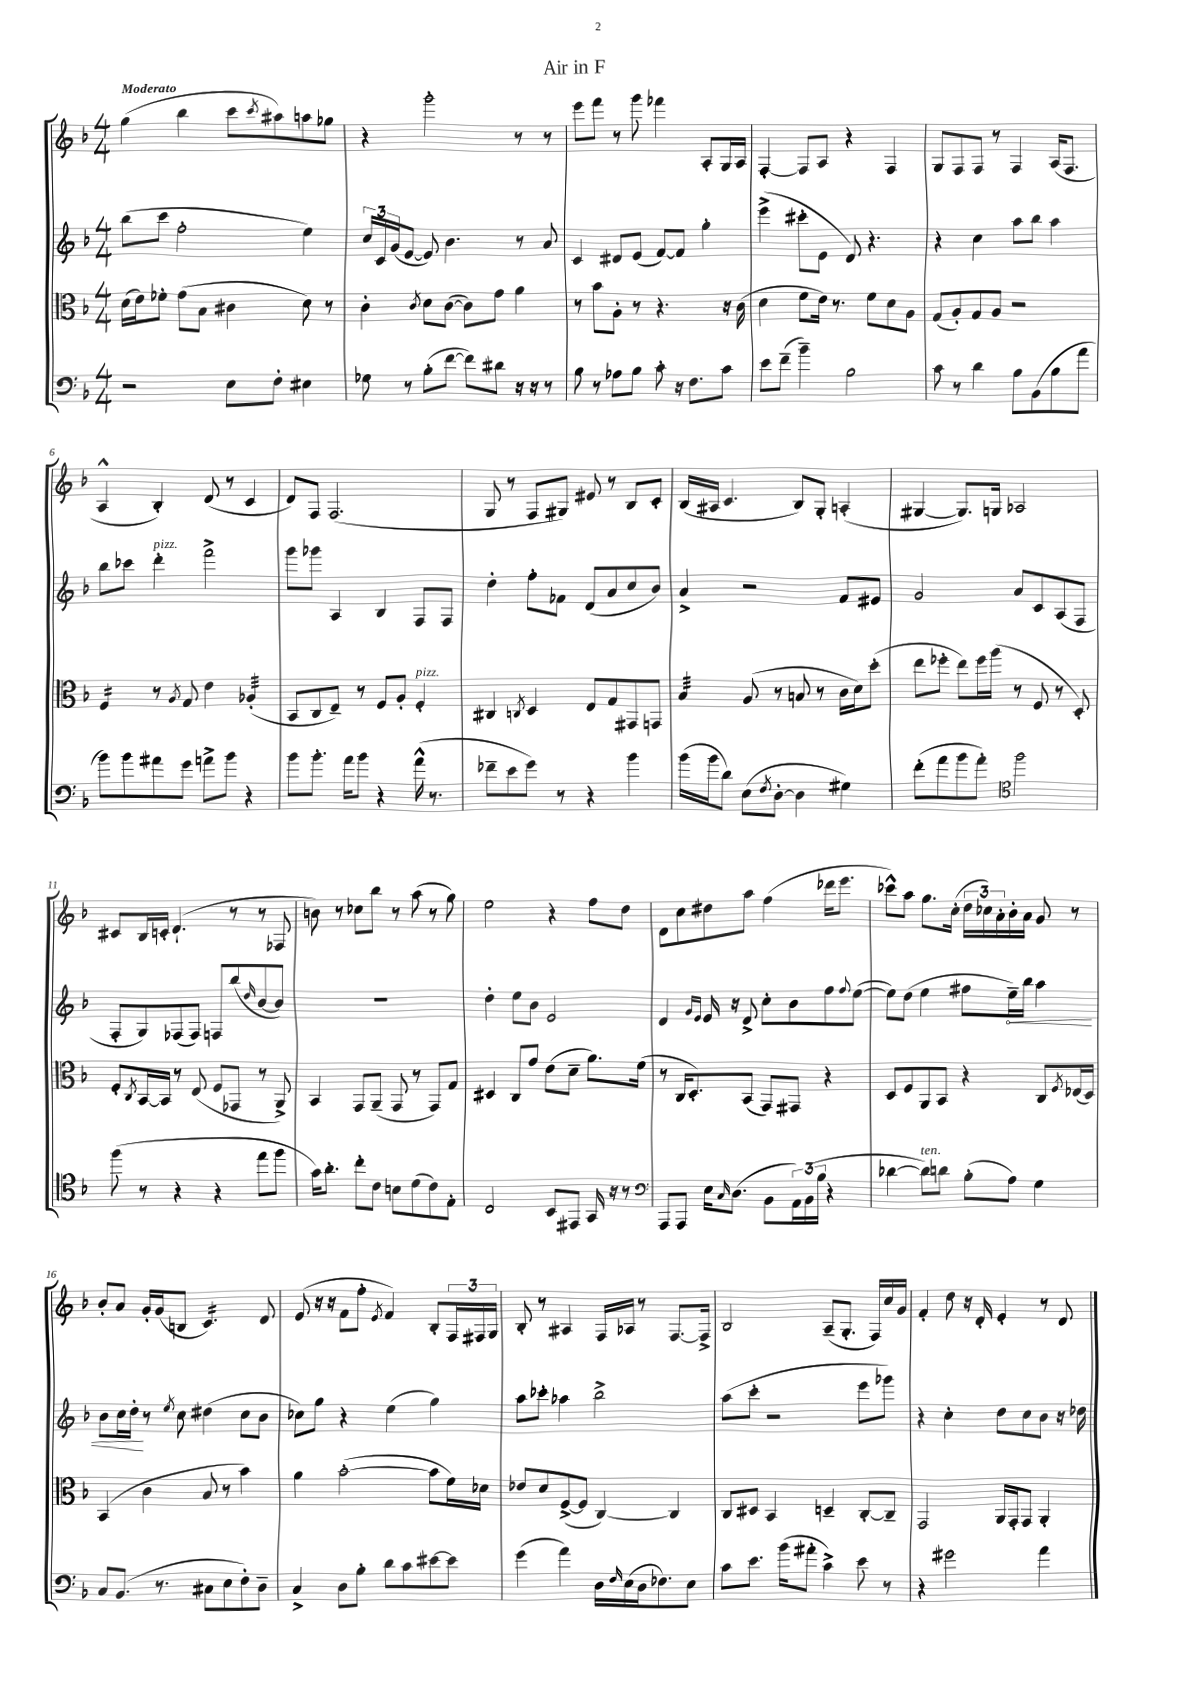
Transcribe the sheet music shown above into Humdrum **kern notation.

**kern	**kern	**kern	**kern
*staff4	*staff3	*staff2	*staff1
*clefF4	*clefC3	*clefG2	*clefG2
*k[b-]	*k[b-]	*k[b-]	*k[b-]
*M4/4	*M4/4	*M4/4	*M4/4
2r	(16d\LL	(8bb-\L	(4gg\
.	16e\J)	.	.
.	8f-'\J	8ccc\J	.
.	(8g\L	2ff'\	4bb-\
.	8B-\J	.	.
8E\L	4c#\	.	8ccc\L
.	.	.	8qccc/
8F'\J	.	.	8aa#\)
4E#\	8d\)	4ee\)	8aa\
.	8r	.	8gg-\J
=	=	=	=
8G-\	4c'\	24cc/LL	4r
.	.	24c/	.
.	.	(24g/J	.
8r	.	[8e/J	.
.	8qc/	.	.
(8B-'\L	8d\L	8e/])	2ggg'\
[8f\J	([8c\J	4.b-\	.
8f\]L)	8c\]L)	.	.
8d#\J	8g\J	.	.
16r	4a\	8r	8r
16r	.	.	.
8r	.	8a/	8r
=	=	=	=
8B-\	8r	4c/	8eee\L
8r	8b-\L	.	8fff\J
8A-\L	8A'\J	8d#/L	8r
8B-\J	8r	(8e/J	8ggg\
8c'\	4.r	[8f/L)	4fff-\
16r	.	8f/]J	.
8.F\L	.	.	.
.	.	4gg'\	8A'/L
8c\J	16r	.	16G/L
.	(16c\	.	16A/JJ
=	=	=	=
8e\L	4d\	(4eee^\	[4F'/
(8f~\J	.	.	.
4b-~\)	8f\L	8ccc#'\L	8F/]L
.	16e\Jk)	8e\J	8A/J
.	8.r	.	.
2B-\	.	8d/)	4r
.	8f\L	4.r	.
.	8d\	.	4F/
.	8A\J	.	.
=	=	=	=
8c\	(8G/L	4r	8G/L
8r	8A'/)	.	8F/
4d\	8G/	4cc\	8F/J
.	8A/J	.	8r
8B-\L	2r	8aa\L	4F/
(8BB-\	.	8bb-\J	.
8B-\	.	4aa\	(16A/LK
.	.	.	8.F/J
8a\J	.	.	.
=	=	=	=
8b-\L)	4F/	8bb-\L	4A^^/
8b-\	.	8ccc-\J	.
8a#\	8r	4ddd'\	4B-'/)
.	8qA/	.	.
8g\J	8G/	.	.
8a^\L	4e\	2fff^\	(8d/
8b-\J	.	.	8r
4r	(4A-'/	.	4c/
=	=	=	=
8b-\L	8BB-/L	8ggg\L	8d/L)
8.b-'\J	8C/	8ggg-\J	8F/J
.	8E~/J)	4A/	(2.F/
16a\LK	.	.	.
8b-\J	8r	.	.
4r	8F/L	4B-/	.
.	8A'/J	.	.
(16a^^\	4F'/	8F/L	.
8.r	.	.	.
.	.	8F/J	.
=	=	=	=
8f-~\L	4C#/	4dd'\	8G/
8e\	.	.	8r
.	8qC/	.	.
8g\J)	4D/	8ff'\L	8F/L
8r	.	8f-\J	8G#/J)
4r	8E/L	(8d/L	8e#/
.	8G/	8a/	8r
4b-\	8GG#/	8cc/	8B-/L
.	8GG/J	8b-/J)	8c'/J
=	=	=	=
(16b-\LL	4B-/	4a^/	(16B-/LL
16b-\J	.	.	16A#/JJ
8d\J)	.	.	4.c/
(8E\L	(8A/	2r	.
8qF/	.	.	.
[8D'\J	8r	.	.
4D\]	8B/	.	8B-/L)
.	8r	.	8G'/J
4G#\)	16c\LL	8f/L	(4A'/
.	16d\J)	.	.
.	(8dd'\J	8e#/J	.
=	=	=	=
(8f'\L	8ee\L	2g/	[4G#/
8a\	8ff-'\J	.	.
8b-\	8ee\L)	.	8.G#/]L)
8a'\J)	16ff-\L	.	.
.	(16aa\JJ	.	16G/Jk
*clefC4	*	*	*
2ff\	8r	8a/L	2A-/
.	8F/	8c/	.
.	8r	(8A/	.
.	8D'/)	8F/J	.
=	=	=	=
(8ff\	8F'/L	8F'/L	8c#/L
.	8qC/	.	.
8r	[16BB-/L	8G/)	16B-/L
.	16BB-/]JJ	.	16c'/JJ
4r	8r	(8F-/	(4.d`/
.	(8E/	8F-/J)	.
4r	8F/L	8F/L	.
.	8GG-/J	(8bb-/	8r
.	.	16qqdd/	.
8ee\L	8r	[8b-/	8r
8ff\J	8AA^/)	8b-/]J)	8F-/
=	=	=	=
16g\LK)	4BB-/	1r	8b\)
8.a'\J	.	.	.
.	.	.	8r
8cc'\L	8GG/L	.	8cc-\L
8c\J	(8AA~/J	.	8bb-\J
8B\L	8GG/	.	8r
(8d\	8r	.	(8aa\
8c\)	8GG/L)	.	8r
8E'\J	8G/J	.	8gg\)
=	=	=	=
2C/	4D#/	4dd'\	2ee\
.	8C/L	8ee\L	.
.	8g/J	8b-\J	.
8BB-/L	(8e\L	2e/	4r
8EE#/J	8d~\J	.	.
16GG/	8.a\L)	.	8ff\L
16r	.	.	.
8r	.	.	8dd\J
.	(16f\Jk	.	.
=	=	=	=
*clefF4	*	*	*
8AAA/L	8r	4d/	8d\L
8AAA/J	16C/LK	.	8cc\
.	8.D'/)	.	.
.	.	16qqg/LL	.
.	.	16qqe/JJ	.
16E\LK	.	16e/	8dd#\
16qqC/	.	.	.
(8.D\J	.	16r	.
.	(8BB-/J	8d^/	8aa\J
8BB-\L	8GG/L)	8cc'\L	(4ff\
24AA\L)	8GG#/J	8b-\	.
(24BB-\	.	.	.
24B-\JJ	.	.	.
4r	4r	8ff\	16ddd-\LK
.	.	.	8.eee\J
.	.	8qqff/	.
.	.	([8ee\J	.
=	=	=	=
[4d-\	8D/L	8ee\]L)	8ccc-^^\L)
.	8F/	(8dd\J	8aa\J
8d-\]L)	8AA/	4ee\	8.gg\L
8d\J	8BB-/J	.	.
.	.	.	(16cc'\Jk
(8B-'\L	4r	8ff#\L	24dd\LL
.	.	.	24cc-\)
.	.	.	24a'\
8A\J)	.	16ee~\L)	16b-'\
.	.	16bb-\JJ	16a\JJ
4G\	8C/L	4aa\	8g/
.	8qF/	.	.
.	(16E-/L	.	8r
.	16D/JJ)	.	.
=	=	=	=
8C/L	(4BB-/	8b-\L	8b-'/L
(8.BB-/J	.	16cc\L	8a/J
.	.	16dd'\JJ	.
.	4c\	8r	16g'/LL
8.r	.	.	(16g/J
.	.	8qee/	.
.	.	8cc\	8B/J
8C#\L	8B-/	(4dd#\	4.c/)
8E\	8r	.	.
8F'\)	4b-\)	8cc\L	.
8D~\J	.	8b-\J	8d/
=	=	=	=
4C^/	4a\	8cc-\L)	(8e/
.	.	8gg\J	16r
.	.	.	16r
8D\L	([2b-'\	4r	8f\L
8B-'\J	.	.	8ff'\J
.	.	.	8qe/
8d\L	.	(4ee\	4f/)
8c\	.	.	.
[8e#\	8b-\]L	4gg\)	8B-'/L
8e#\]J	16f\L)	.	24F/L
.	.	.	24F#/
.	16d-\JJ	.	.
.	.	.	24G/JJ
=	=	=	=
(4g\	8e-/L	8aa\L	8B-'/
.	8d/	8ccc-'\J	8r
4a\)	([8F^/	4aa-\	4A#/
.	8F/]J	.	.
16D\LL	[4C/)	2bb-^\	16F/LL
16qqF/	.	.	.
(16E\	.	.	16A-/JJ
16D\J	.	.	8r
8.F-\)	.	.	.
.	4C/]	.	[8.F/L
8E\J	.	.	.
.	.	.	16F^/]Jk
=	=	=	=
8c\L	8C/L	(8aa\L	2B-/
8.e\J	8D#/J	8ccc'\J	.
.	4BB-/	2r	.
(16b-\LK	.	.	.
8a#'\J	.	.	.
4c^\)	4D~/	.	(8A~/L
.	.	.	8.G'/J
8e\	[8C'/L	8eee\L	.
.	.	.	16F/LL)
8r	8C~/]J	8ggg-\J)	16cc/
.	.	.	16g/JJ
=	=	=	=
4r	2GG/	4r	4f'/
2g#\	.	4cc'\	8dd\
.	.	.	16r
.	.	.	16d'/
.	16AA/LL	8dd\L	4e'/
.	16GG'/J	.	.
.	8GG/J	8cc\	.
4a\	4AA'/	8b-\J	8r
.	.	16r	8d/
.	.	16dd-\	.
==	==	==	==
*-	*-	*-	*-
